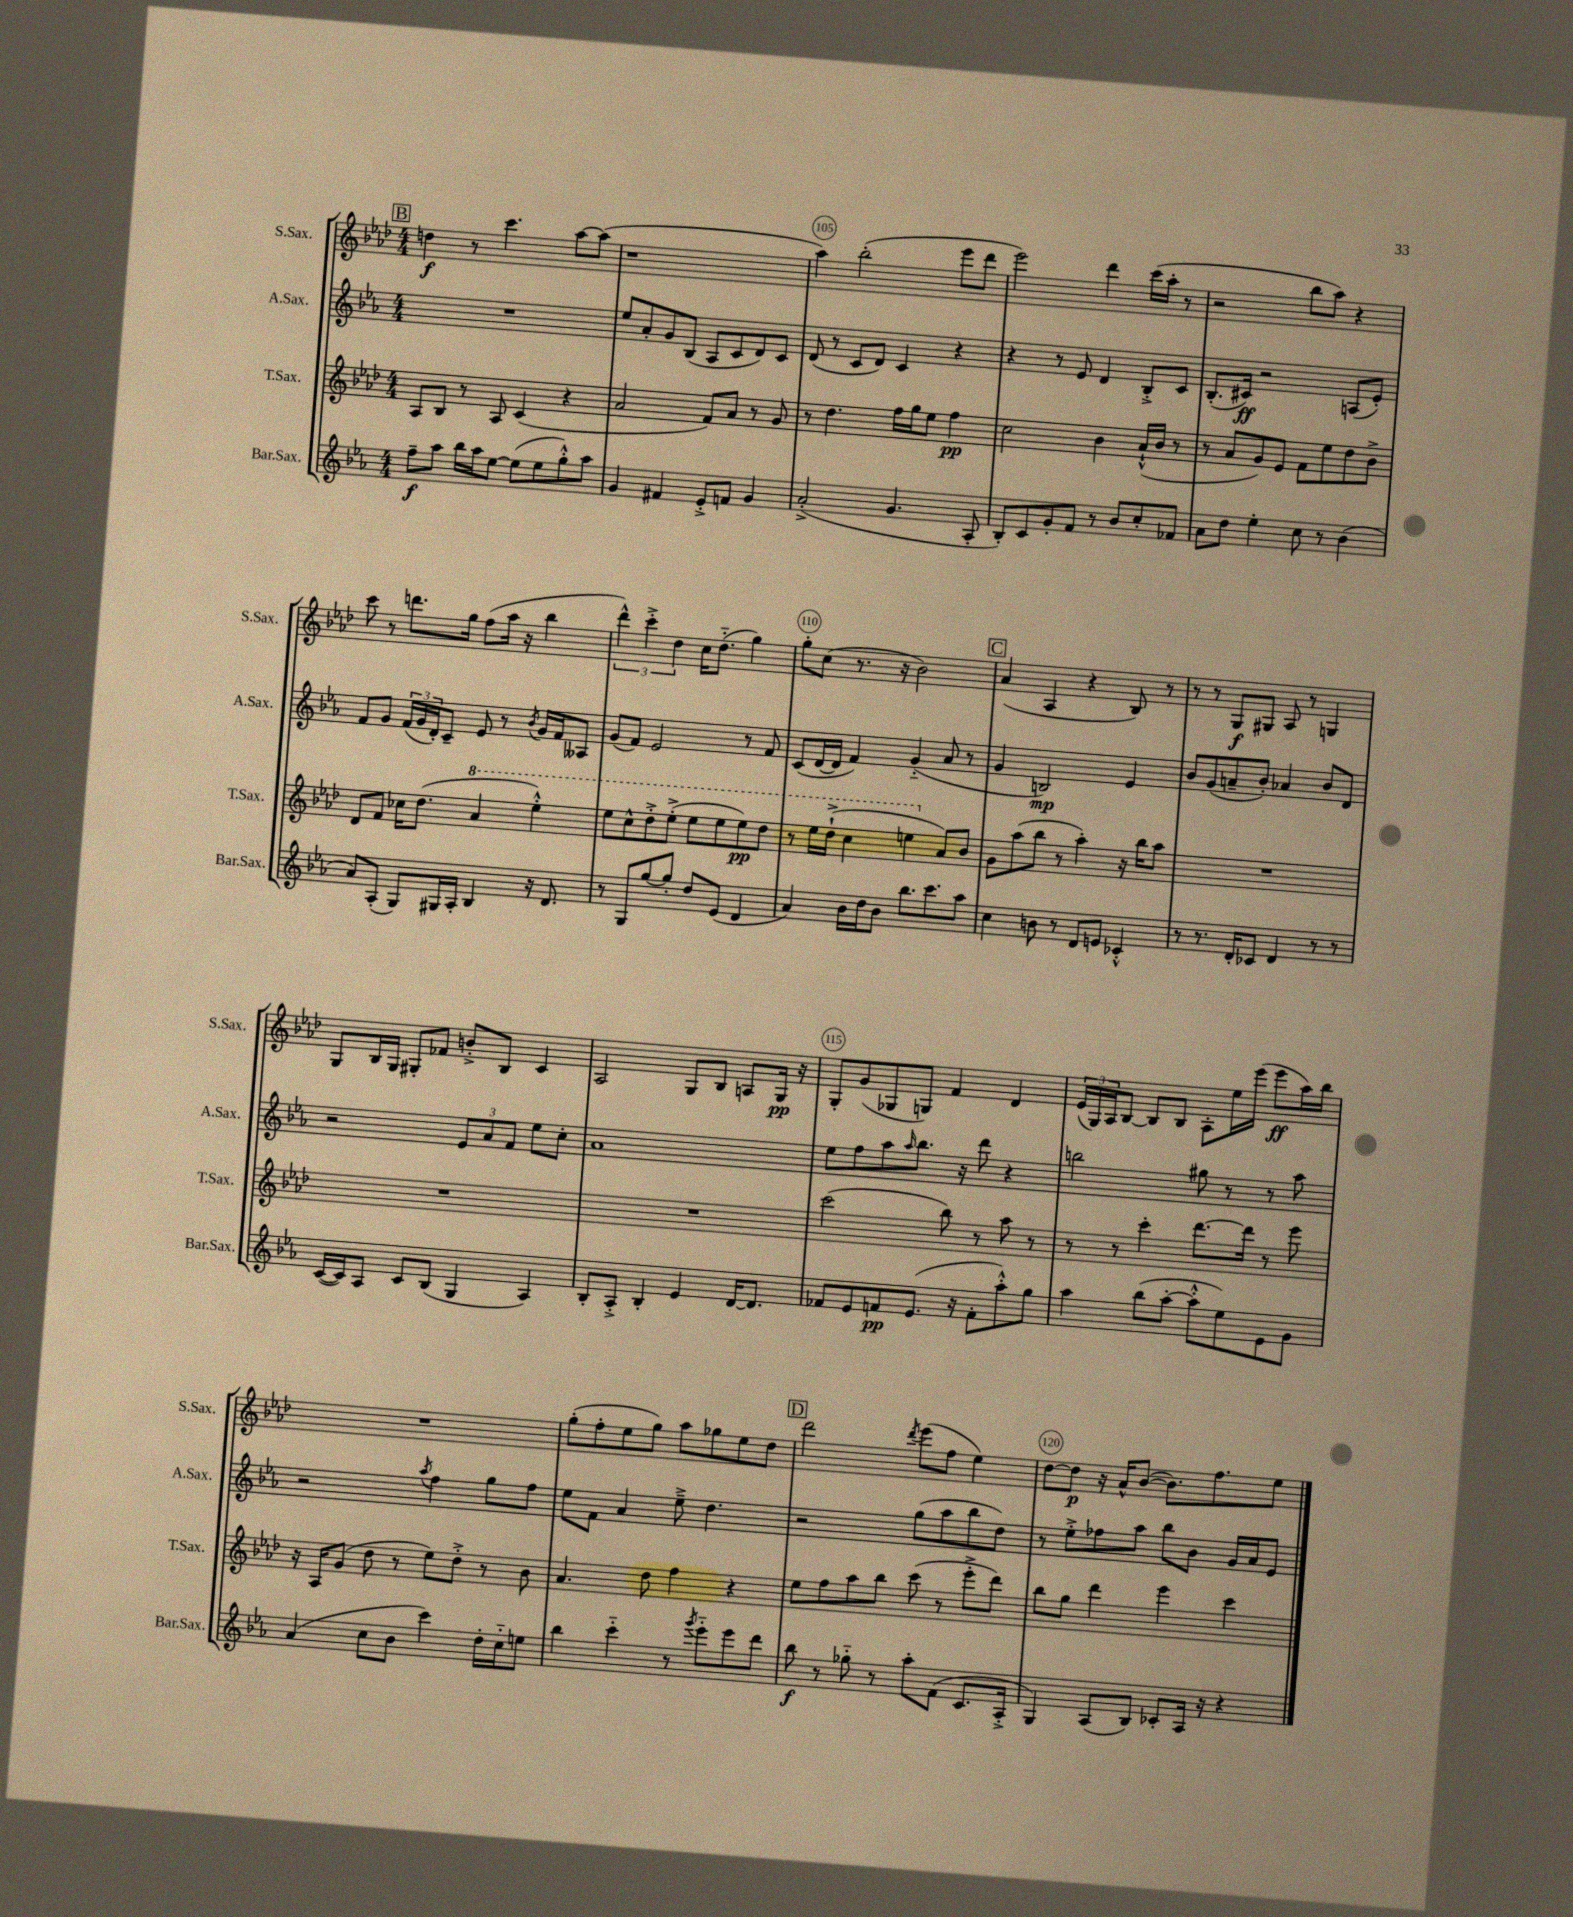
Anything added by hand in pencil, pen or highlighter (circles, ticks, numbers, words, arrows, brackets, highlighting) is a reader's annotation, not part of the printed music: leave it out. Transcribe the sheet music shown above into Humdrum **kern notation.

**kern	**kern	**kern	**kern
*staff4	*staff3	*staff2	*staff1
*clefG2	*clefG2	*clefG2	*clefG2
*k[b-e-a-]	*k[b-e-a-d-]	*k[b-e-a-]	*k[b-e-a-d-]
*M4/4	*M4/4	*M4/4	*M4/4
8ff~	8A-	1r	4dd
8aa-	8B-	.	.
16bb-	8r	.	8r
16aa-	.	.	.
[8ee-	8A-	.	4.ccc
(8ee-]	(4c	.	.
8ee-	.	.	.
8gg'^^)	4r	.	[8aa-
8aa-	.	.	(8aa-]
=	=	=	=
4g	2a-	8ee-	1r
.	.	8a-'	.
4f#	.	8g	.
.	.	(8B-	.
8e-'^	8f)	8A-	.
8f	8a-	8c	.
4g	8r	8d)	.
.	8g	8c	.
=	=	=	=
(2a-'^	8r	(8d	4aa-)
.	4.dd-	8r	.
.	.	8c	(2bb-'
.	.	8d)	.
4.g	16ff	4c	.
.	16gg	.	.
.	8ee-	.	.
.	4ff	4r	8eee-
8A-'	.	.	8ddd-
=	=	=	=
8B-')	2cc	4r	2eee-)
8c	.	.	.
8g'	.	8r	.
8f	.	8e-	.
8r	4b-	4d	4ddd-
8b-	.	.	.
8cc'	(16a-`^^	8B-'^	(16ccc
.	16b-	.	16aa-'
8f-	8r	8c	8r
=	=	=	=
8a-	8r	(8.B-'	2r
8dd	8a-	.	.
.	.	16c#)	.
4ee-'	8g)	2r	.
.	8e-	.	.
8cc	8f	.	8bb-
8r	8ee-	.	8aa-)
(4b-	8dd-	(8A	4r
.	8b-^	8e-')	.
=	=	=	=
8a-)	8d-	8f	8ccc
(8A-'	8f	8g	8r
8G)	16cc-	(24f	8.ddd
.	.	24g	.
.	(8.dd-	.	.
.	.	24d')	.
16G#	.	8c~	.
16A-'	.	.	16gg
4B-	4aa-	8e-	(8ff
.	.	8r	16aa-
.	.	.	16r
.	.	8qb-	.
16r	4eee-'^^)	16g	4bb-
8.d	.	16f	.
.	.	8A--	.
=	=	=	=
8r	8eee-	(8g	6ddd-^^)
8G	8ccc^^	8f)	.
.	.	.	6ccc'^
[8gg	8ddd-'^	2e-	.
.	.	.	6dd-
8gg']	(8eee-'^	.	.
8dd	8eee-	.	16cc
.	.	.	(8.dd-'~
(8e-	8eee-	.	.
4d	8eee-)	8r	4gg)
.	8ddd-	8f	.
=	=	=	=
4a-)	8r	(8c	8gg'
.	16eee-	[16d	(8cc
.	(16ddd-`^	16d]	.
16b-	4ccc	4f)	8.r
16dd	.	.	.
8b-	.	.	.
.	.	.	16r
8.bb-	4eee	(4g'~	2b-)
8.ccc	.	.	.
.	8a-)	8a-	.
8aa-	8b-	8r	.
=	=	=	=
4cc	8g	4g	(4a-
.	(8aa-	.	.
8b	8bb-	2B)	4A-
8r	8r	.	.
8d	4aa-')	.	4r
8e	.	.	.
4c-'^^	16r	4e-	8B-)
.	16bb-	.	.
.	8aa-	.	8r
=	=	=	=
8r	1r	8b-	8r
8.r	.	(8g	8r
.	.	8a~	8G
16d'	.	.	.
8c-	.	8b-')	8G#
4d	.	4a-	8A-
.	.	.	8r
8r	.	8b-	4G
8r	.	8d	.
=	=	=	=
([16c	1r	2r	8G
16c])	.	.	.
8A-	.	.	16B-
.	.	.	16G
8c	.	.	8G#'
(8B-	.	.	8f-
4G	.	12e-	8b'^
.	.	12a-	.
.	.	.	8B-
.	.	12f	.
4A-)	.	8ee-	4c
.	.	8cc'	.
=	=	=	=
8B-'	1r	1a-	2A-
8A-'^	.	.	.
4B-'	.	.	.
4e-	.	.	8G
.	.	.	8B-
[16d	.	.	8A
8.d]	.	.	.
.	.	.	16G
.	.	.	16r
=	=	=	=
8f-	(2ccc	8ee-	8G'
8e-	.	8ff	(8g
8f	.	8aa-	8G-
.	.	16qqaa-	.
(8.e-	.	8.bb-	8G)
.	8bb-)	.	4f
16r	.	16r	.
8f'	8r	8ddd	.
8aa-'^^)	8aa-	4r	4d-
8gg	8r	.	.
=	=	=	=
4aa-	8r	2bb	(24e-
.	.	.	24G)
.	.	.	24A-
.	8r	.	[8B-
(8bb-	4ccc'	.	8B-]
[8aa-'	.	.	8B-
8aa-'^^]	[8.ddd-	8gg#	8A-'
8ee-)	.	8r	16ee-
.	16ddd-]	.	(16eee-
8e-	8r	8r	8eee-
8g	8eee-	8aa-	16aa-)
.	.	.	16bb-
=	=	=	=
(4a-	16r	2r	1r
.	16A-	.	.
.	(8g	.	.
8cc	8dd-	.	.
8b-	8r	.	.
.	.	8qaa-	.
4ccc)	8ee-)	4ff	.
.	8dd-'^	.	.
16dd'	8r	8gg	.
16cc'~	.	.	.
8ee	8b-	8ff	.
=	=	=	=
4bb-	4.a-	8ee-	(8gg'
.	.	8f	8ff'
4ccc'~	.	4a-	8ee-
.	8dd-	.	8gg)
8r	4ff	8ee-~^	8aa-
8qggg	.	.	.
8eee-'~	.	4.dd	8gg-
8eee-	4r	.	8ee-
8ddd	.	.	8dd-
=	=	=	=
8bb-	8ee-	2r	2ddd-
8r	8ff	.	.
8gg-'~	8aa-	.	.
8r	8bb-	.	.
.	.	.	8qddd-
8aa-'	(8ccc	(8gg	(8eee-
(8f	8r	8aa-	8ff
8.c	8eee-'^	8bb-	4ee-)
.	8ddd-)	8dd)	.
16A-'^	.	.	.
=	=	=	=
4G)	8bb-	8r	[8dd-
.	8gg	8ee-'^	8dd-]
(8A-	4ddd-	8ff-	16r
.	.	.	16a-^^
8B-)	.	8aa-	([8b-
8c-'	4eee-	8bb-	8.b-])
16A-	.	8b-	.
16r	.	.	8.ff
4r	4ccc	16g	.
.	.	16a-	.
.	.	8e-	8ee-
==	==	==	==
*-	*-	*-	*-
